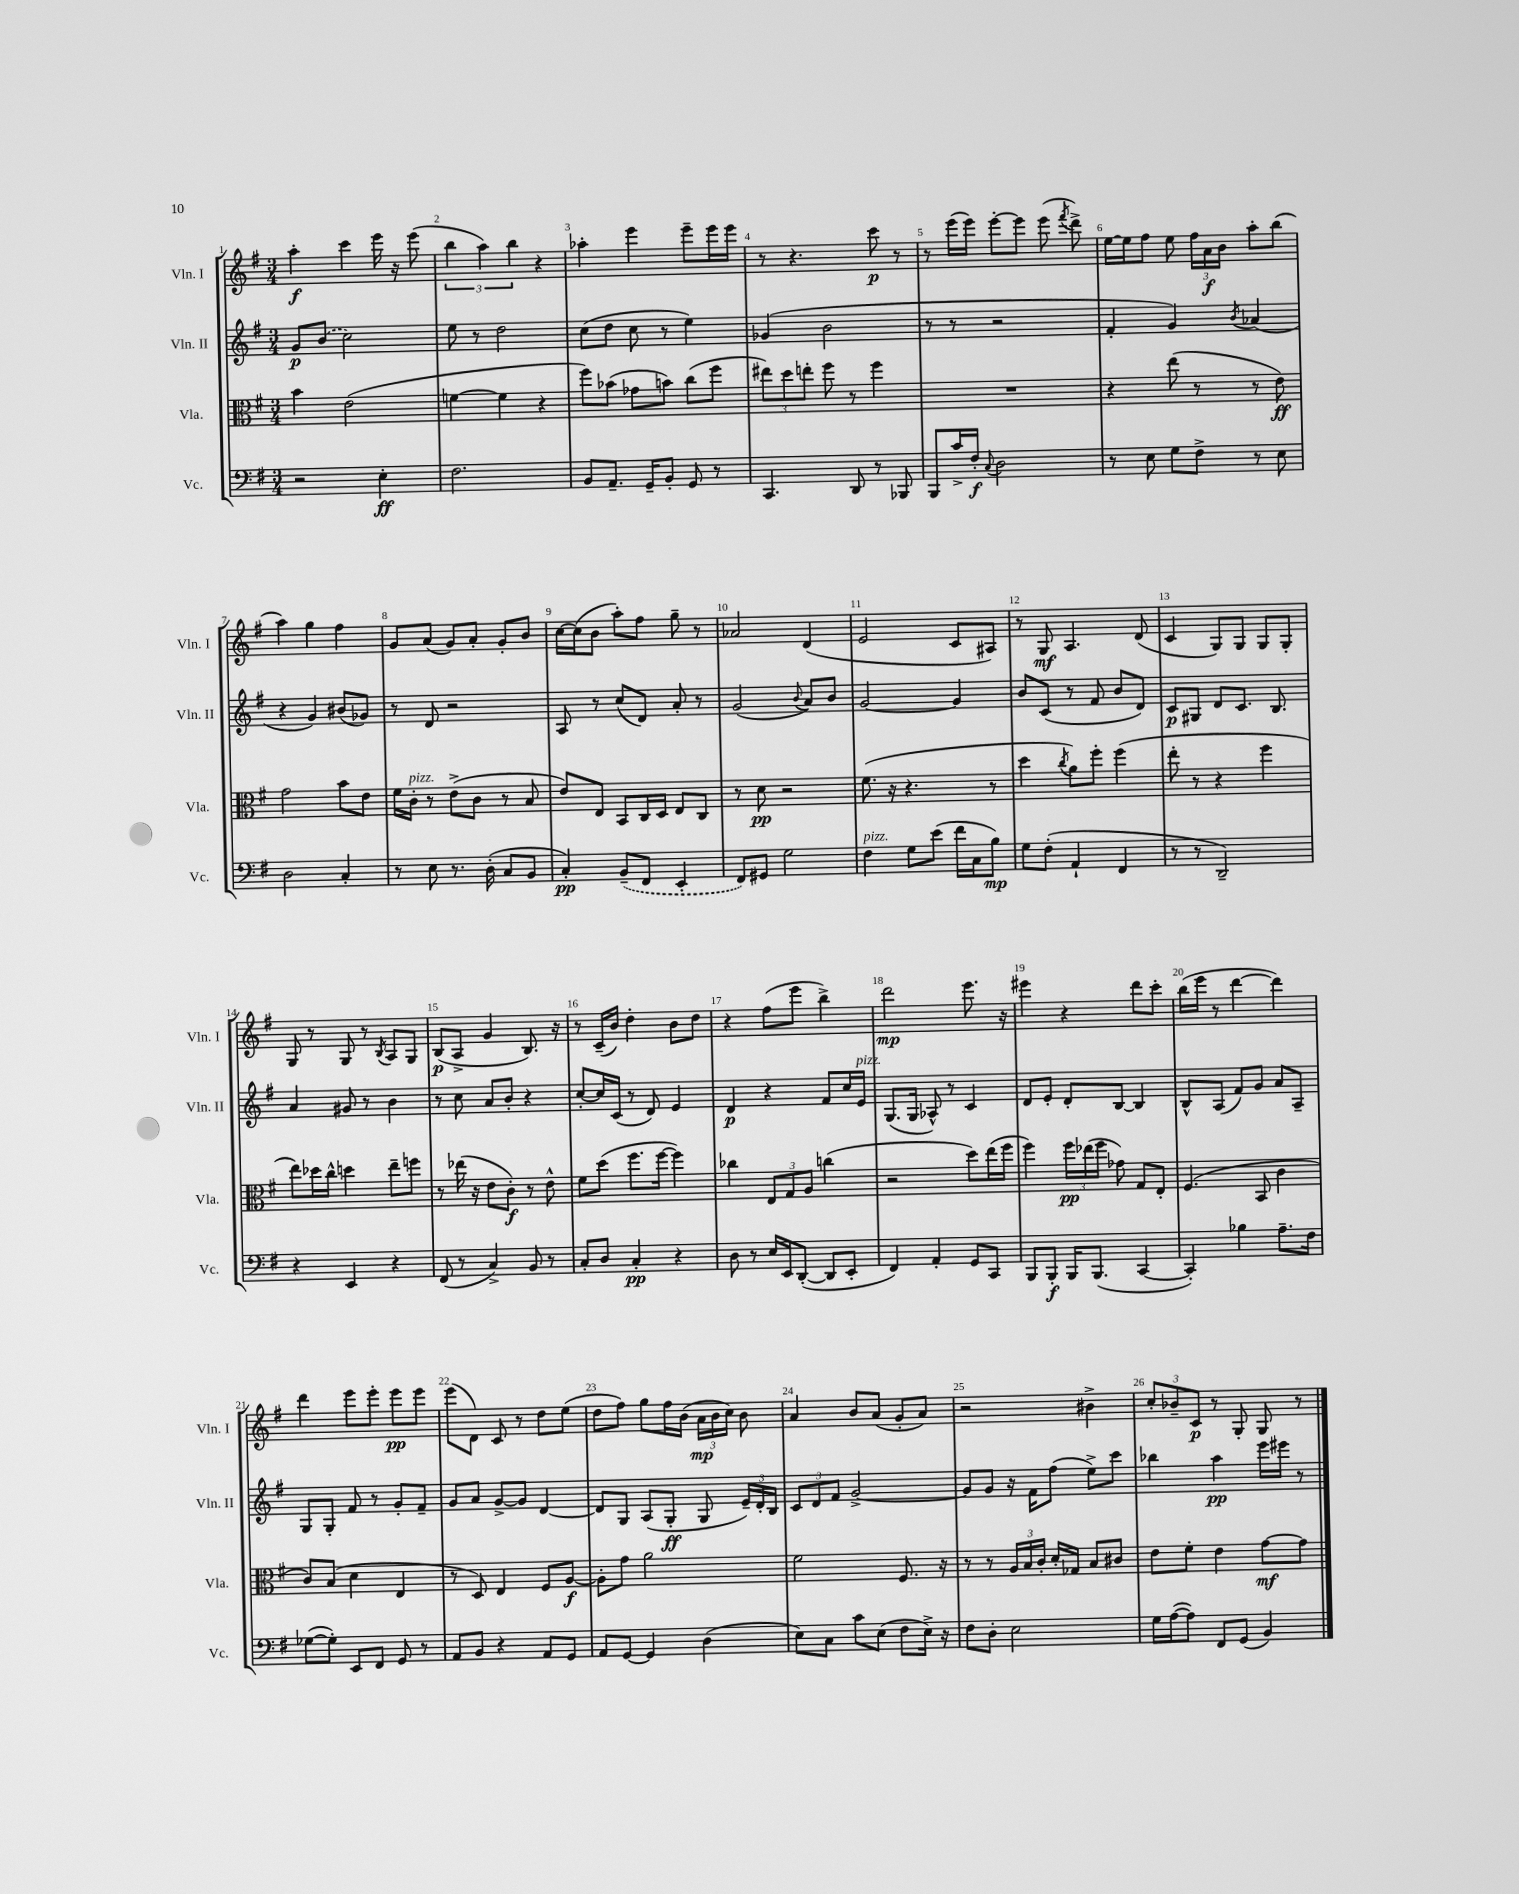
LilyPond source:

<<
\new StaffGroup <<
\new Staff = "s0" \with { instrumentName = "Vln. I" shortInstrumentName = "Vln. I" } {
    \clef treble \key g \major \numericTimeSignature \time 3/4
    \autoBeamOff a''4-.\f c'''4 e'''16 r16 e'''8( |
    \tuplet 3/2 { b''4 a''4) b''4 } r4 |
    aes''4-. e'''4 e'''8[-- e'''16 e'''16] |
    r8 r4. c'''8\p r8 |
    r8 e'''16[( e'''16]) e'''8[~-. e'''8] e'''8( \acciaccatura { fis'''8 } d'''8->) |
    e''16[~ e''16 fis''8] e''8 \tuplet 3/2 { fis''16[ a'16\f b'16] } a''8[-. b''8]( |
    a''4) g''4 fis''4 |
    g'8[ a'8]( g'8[) a'8]-. g'8[-. b'8] |
    c''16[~ c''16( b'8] a''8[-.) fis''8] g''8-- r8 |
    aes'2 d'4( |
    e'2 c'8[ ais8]) |
    r8 g8\mf a4. d'8( |
    c'4 g8[) g8] g8[ g8]-. |
    g8 r8 g8 r8 \acciaccatura { b8 } a8[ g8] |
    b8[\p( a8]-> g'4 b8.) r16 |
    r8 c'16[--( b'16]) d''4-. b'8[ d''8] |
    r4 fis''8[( e'''8] b''4->) |
    d'''2\mp e'''8. r16 |
    eis'''4 r4 d'''8[ c'''8]-. |
    b''16[( e'''16] r8 d'''4~ d'''4) |
    d'''4 e'''8[ e'''8]-. e'''8[\pp e'''8] |
    e'''8[( d'8]) c'8 r8 d''8[ e''8]( |
    d''8[ fis''8]) g''8[ fis''16 b'16]( \tuplet 3/2 { a'16[\mp b'16 c''16]) } b'8 |
    a'4 b'8[ a'8]( g'8[-. a'8]) |
    r2 bis'4-> |
    \tuplet 3/2 { c''8[-. bes'8-- c'8]\p } r8 g8-. g8 r8 \bar "|." |
}
\new Staff = "s1" \with { instrumentName = "Vln. II" shortInstrumentName = "Vln. II" } {
    \clef treble \key g \major \numericTimeSignature \time 3/4
    \autoBeamOff g'8[\p \once \slurDashed b'8]( c''2) |
    e''8 r8 d''2 |
    c''8[( d''8] c''8 r8 e''4) |
    ges'4( b'2 |
    r8 r8 r2 |
    fis'4-. g'4) \acciaccatura { b'8 } aes'4( |
    r4 g'4) bis'8[( ges'8]) |
    r8 d'8 r2 |
    a8 r8 c''8[( d'8]) a'8-. r8 |
    g'2( \appoggiatura { b'8 } a'8[) b'8] |
    g'2~ g'4 |
    b'8[ c'8]( r8 fis'8 b'8[ d'8]) |
    c'8[\p gis8] d'8[ c'8.] b8. |
    a'4 gis'8 r8 b'4 |
    r8 c''8 a'8[ b'8]-. r4 |
    c''8[~-. c''16 c'16]( r8 d'8) e'4 |
    d'4\p r4 fis'8[ c''16 e'16]^\markup { \italic "pizz." } |
    g8.[( g16] aes8-^) r8 c'4 |
    d'8[ e'8]-. d'8[-. b8]~ b4 |
    b8[-^ a8]( fis'8[) g'8] a'8[ a8]-- |
    g8[ g8]-. fis'8 r8 g'8[-. fis'8]-- |
    g'8[ a'8] g'8[~-> g'8] d'4~ |
    d'8[ g8] a8[( g8]-.\ff g8 \tuplet 3/2 { e'16[--) d'16-. b16] } |
    \tuplet 3/2 { c'8[ d'8 fis'8] } g'2~-> |
    g'8[ g'8] r16 fis'16[ fis''8]( e''8[->) c'''8] |
    bes''4 a''4\pp e'''16[ eis'''16] r8 \bar "|." |
}
\new Staff = "s2" \with { instrumentName = "Vla." shortInstrumentName = "Vla." } {
    \clef alto \key g \major \numericTimeSignature \time 3/4
    \autoBeamOff b'4 e'2( |
    f'4~ f'4 r4 |
    fis''8[) bes'8]( ges'8[ b'8]) c''8[( fis''8] |
    \tuplet 3/2 { eis''8[) d''8 e''8]-. } fis''8 r8 fis''4 |
    R2. |
    r4 e''8( r8 r8 e'8\ff) |
    g'2 b'8[ e'8] |
    fis'16[ c'16]-.^\markup { \italic "pizz." } r8 e'8[->( c'8] r8 b8 |
    e'8[) e8] b,8[ c16 d16] e8[ c8] |
    r8 d'8\pp r2 |
    fis'8.( r16 r4. r8 |
    d''4 \acciaccatura { c''8 } a'8[) fis''8]-. fis''4( |
    e''8-. r8 r4 fis''4 |
    e''8[) des''16 c''16]-^ d''4 e''8[-- f''8] |
    r8 ees''16( r16 e'8[ c'8]-.\f) r8 e'8-^ |
    fis'8[ d''8]( fis''8.[ fis''16]~ fis''4) |
    ces''4 \tuplet 3/2 { e8[ g8 a8] } c''4( |
    r2 d''8[) e''16( fis''16] |
    fis''4) \tuplet 3/2 { fis''16[\pp ees''16( fis''16] } ges'8) g8[ e8]-. |
    fis4.( b,8 c'4 |
    c'8[) b8]( d'4 e4 |
    r8 d8) e4 fis8[ a8]~\f |
    a8[-. g'8] a'2 |
    fis'2 fis8. r16 |
    r8 r8 \tuplet 3/2 { a16[ b16 c'16]-. } d'16[-. ges16] b8[ cis'8] |
    e'8[ fis'8]-. e'4 g'8[~\mf g'8] \bar "|." |
}
\new Staff = "s3" \with { instrumentName = "Vc." shortInstrumentName = "Vc." } {
    \clef bass \key g \major \numericTimeSignature \time 3/4
    \autoBeamOff r2 e4-.\ff |
    fis2. |
    b,8[ a,8.]-- g,16[-- b,8]-. g,8 r8 |
    c,4. d,8 r8 bes,,8 |
    b,,8[ c'16-> fis16]-.\f \appoggiatura { c8 } d2 |
    r8 e8 g8[ fis8]-> r8 e8 |
    d2 c4-. |
    r8 e8 r8. d16-.( c8[ b,8] |
    c4-.\pp) \once \slurDashed b,8[--( fis,8] e,4-. |
    fis,8[) gis,8] g2 |
    fis4^\markup { \italic "pizz." } g8[ e'8]( fis'16[ c16 b8]\mp) |
    g8[ fis8]-.( a,4-! fis,4 |
    r8 r8 d,2--) |
    r4 e,4 r4 |
    fis,8( r8 c4->) b,8 r8 |
    c8[-. d8] c4-.\pp r4 |
    d8 r8 e16[ e,16 d,8]~-.( d,8[ e,8]-. |
    fis,4) a,4-. g,8[ c,8] |
    b,,8[ b,,8]-.\f b,,16[ b,,8.]( c,4~ |
    c,4-.) bes4 a8.[-- fis16] |
    ges8[~( ges8]-.) e,8[ fis,8] g,8 r8 |
    a,8[ b,8] r4 a,8[ g,8] |
    a,8[ g,8]~ g,4 d4( |
    e8[) c8] c'8[ e8]( fis8[ e16]->) r16 |
    fis8[ d8]-. e2 |
    g16[ a16~( a8]) fis,8[ g,8]( b,4) \bar "|." |
}
>>
>>
\layout { \context { \Score \override BarNumber.break-visibility = ##(#f #t #t) barNumberVisibility = #all-bar-numbers-visible } }
